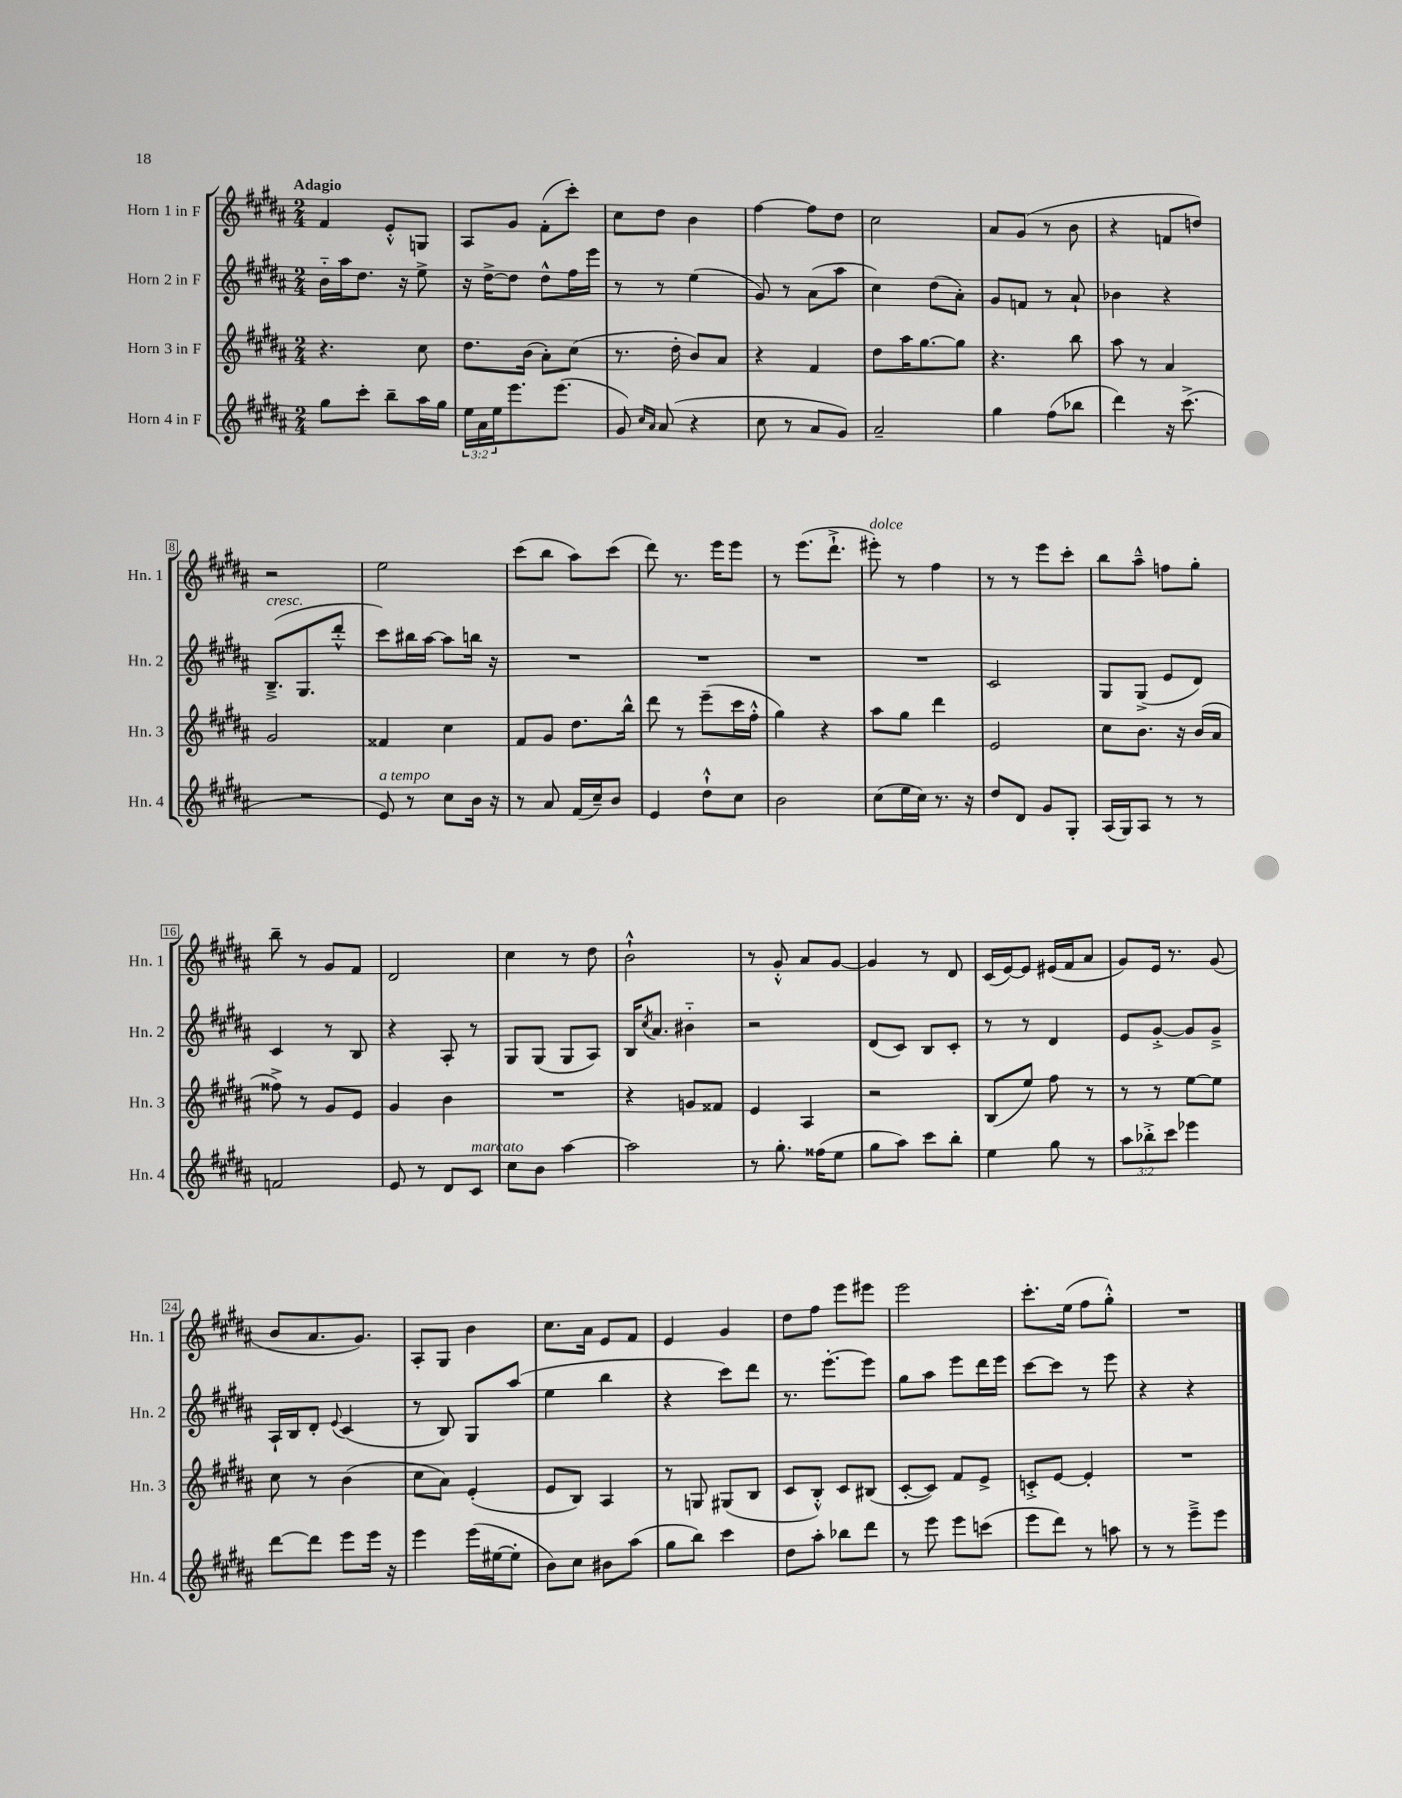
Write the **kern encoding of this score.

**kern	**kern	**kern	**kern
*staff4	*staff3	*staff2	*staff1
*clefG2	*clefG2	*clefG2	*clefG2
*k[f#c#g#d#a#]	*k[f#c#g#d#a#]	*k[f#c#g#d#a#]	*k[f#c#g#d#a#]
*M2/4	*M2/4	*M2/4	*M2/4
8gg#\L	4.r	16b'~\LL	4f#/
.	.	16aa#\J	.
8ccc#'\J	.	8.dd#\J	.
8bb~\L	.	.	8e'^^/L
.	.	16r	.
16aa#\L	8cc#\	8ee^\	8G/J
16gg#\JJ	.	.	.
=	=	=	=
24ee\LL	8.dd#\L	16r	8A#/L
24a#\	.	.	.
.	.	[16dd#^\LK	.
24ee\J	.	.	.
8.eee\	.	8dd#\]J	8g#/J
.	(16b\Jk	.	.
.	8a#'\L)	8dd#^^\L	(8f#'\L
(8.eee\J	.	.	.
.	(8cc#\J	16ff#\L	8ccc#'\J)
.	.	16eee\JJ	.
=	=	=	=
8g#/)	8.r	8r	8cc#\L
16qqcc#/LL	.	.	.
16qqa#/JJ	.	.	.
(8a#/	.	8r	8dd#\J
.	16dd#'\	.	.
4r	8b/L)	(4ee\	4b\
.	8a#/J	.	.
=	=	=	=
8cc#\	4r	8g#/)	[4ff#\
8r	.	8r	.
8a#/L	4f#/	(8a#\L	8ff#\]L
8g#/J)	.	8aa#\J	8dd#\J
=	=	=	=
2a#~/	8dd#\L	4cc#\)	2cc#\
.	16aa#\K	.	.
.	[8.gg#\	.	.
.	.	(8dd#\L	.
.	8gg#\]J	8a#'\J)	.
=	=	=	=
4gg#\	4.r	8g#/L	8a#/L
.	.	8f/J	(8g#/J
(8ff#\L	.	8r	8r
8bb-\J	8bb\	8a#`/	8b\
=	=	=	=
4ddd#\)	8aa#\	4b-\	4r
.	8r	.	.
16r	4a#/	4r	8f/L
(8.ccc#^\	.	.	.
.	.	.	8dd/J)
=	=	=	=
2r	2g#/	(8.B~^/L	2r
.	.	8.G#/	.
.	.	8ddd#'^^/J	.
=	=	=	=
8e/)	4f##/	8ccc#\L)	2ee\
8r	.	16bb#\L	.
.	.	[16aa#\JJ	.
8cc#\L	4cc#\	8aa#\]L	.
16b\Jk	.	16bb\Jk	.
16r	.	16r	.
=	=	=	=
8r	8f#/L	2r	(8ccc#\L
8a#/	8g#/J	.	8bb\J
(16f#/LL	8.dd#\L	.	8aa#\L)
16cc#~/J)	.	.	.
8b/J	.	.	(8ccc#\J
.	16bb^^\Jk	.	.
=	=	=	=
4e/	8ddd#\	2r	8ddd#\)
.	8r	.	8.r
8dd#`^^\L	(8eee~\L	.	.
.	.	.	16eee\LK
8cc#\J	16ccc#\L	.	8eee\J
.	16ff#'^^\JJ	.	.
=	=	=	=
2b\	4gg#\)	2r	8r
.	.	.	(8.eee\L
.	4r	.	.
.	.	.	8.ddd#`^\J
=	=	=	=
(8cc#\L	8aa#\L	2r	8eee#'\)
16ee\L	8gg#\J	.	8r
16cc#\JJ)	.	.	.
8.r	4ddd#\	.	4ff#\
16r	.	.	.
=	=	=	=
8dd#/L	2e/	2c#/	8r
8d#/J	.	.	8r
8g#/L	.	.	8eee\L
8G#'/J	.	.	8ccc#'\J
=	=	=	=
(16A#/LL	8cc#\L	8G#/L	8bb\L
16G#/J)	.	.	.
8A#/J	8.b\J	(8G#^/J	8aa#~^^\J
8r	.	8e/L	8ff\L
.	16r	.	.
8r	(16b/LL	8d#/J)	8gg#'\J
.	16a#/JJ	.	.
=	=	=	=
2f/	8ff##^\)	4c#/	8bb~\
.	8r	.	8r
.	8g#/L	8r	8g#/L
.	8e/J	8B/	8f#/J
=	=	=	=
8e/	4g#/	4r	2d#/
8r	.	.	.
8d#/L	4b\	8A#'/	.
8c#/J	.	8r	.
=	=	=	=
8cc#\L	2r	8G#/L	4cc#\
8b\J	.	(8G#/J	.
[4aa#\	.	8G#/L	8r
.	.	8A#/J)	8dd#\
=	=	=	=
2aa#\]	4r	16B/LK	2b`^^\
.	.	8qcc#/	.
.	.	8.a#/J	.
.	8g/L	4b#'~\	.
.	8f##/J	.	.
=	=	=	=
8r	4e/	2r	8r
8.gg#'\	.	.	8g#'^^/
.	4A#/	.	8a#/L
(16ff##\LK	.	.	.
8ee\J	.	.	[8g#/J
=	=	=	=
8gg#\L	2r	(8d#/L	4g#/]
8aa#\J)	.	8c#/J)	.
8ccc#\L	.	8B/L	8r
8bb'\J	.	8c#'/J	8d#/
=	=	=	=
4ee\	(8B/L	8r	(16c#/LL
.	.	.	[16e/J)
.	8ee/J)	8r	8e/]J
8gg#\	8ff#\	4d#/	(16e#/LL
.	.	.	16f#/J
8r	8r	.	8a#/J
=	=	=	=
12aa#\L	8r	8e/L	8g#/L)
12bb-'^\	.	.	.
.	8r	[8g#'^/J	16e/Jk
12ccc#\J	.	.	.
.	.	.	8.r
4eee-\	[8ee\L	8g#/]L	.
.	8ee\]J	8g#~^/J	(8g#/
=	=	=	=
[8ddd#\L	8cc#\	16A#`/LL	8b/L
.	.	16B/J	.
8ddd#\]J	8r	8d#'/J	8.a#/
.	.	8qqe/	.
8eee\L	(4b\	(4c#/	.
.	.	.	8.g#/J)
16eee\Jk	.	.	.
16r	.	.	.
=	=	=	=
4eee\	8cc#\L	8r	8A#'/L
.	8a#\J)	8B/)	8G#/J
(16eee\LL	(4e'/	8G#/L	4b\
[16ee#\J	.	.	.
8ee#'\]J	.	(8aa#/J	.
=	=	=	=
8b\L)	8e/L	4ee\	8.cc#\L
8cc#\J	8B/J)	.	.
.	.	.	16a#\Jk
8b#\L	4A#/	4bb\	8e/L
(8aa#\J	.	.	8f#/J
=	=	=	=
8gg#\L	8r	4r	4e/
8bb\J)	8G/	.	.
4ccc#\	(8G#/L	8ccc#\L)	4g#/
.	8B/J	8ddd#\J	.
=	=	=	=
8dd#\L	8c#/L	8.r	8dd#\L
8aa#'\J	8B'^^/J)	.	8ff#\J
.	.	[8.eee'\L	.
8bb-\L	8c#/L	.	8eee\L
8ddd#\J	(8B#/J	8eee\]J	8eee#\J
=	=	=	=
8r	[8c#'/L	8gg#\L	2eee\
8eee\	8c#/]J)	8aa#\J	.
8eee\L	8f#/L	8eee\L	.
(8ccc\J	8e^/J	16ddd#\L	.
.	.	16eee\JJ	.
=	=	=	=
8eee\L	8c'^/L	[8ccc#\L	8.ccc#'\L
8ddd#\J)	[8e/J	8ccc#\]J	.
.	.	.	(16ee\Jk
8r	4e'/]	8r	8ff#\L
8aa\	.	8eee\	8gg#'^^\J)
=	=	=	=
8r	2r	4r	2r
8r	.	.	.
8eee~^\L	.	4r	.
8eee\J	.	.	.
==	==	==	==
*-	*-	*-	*-
